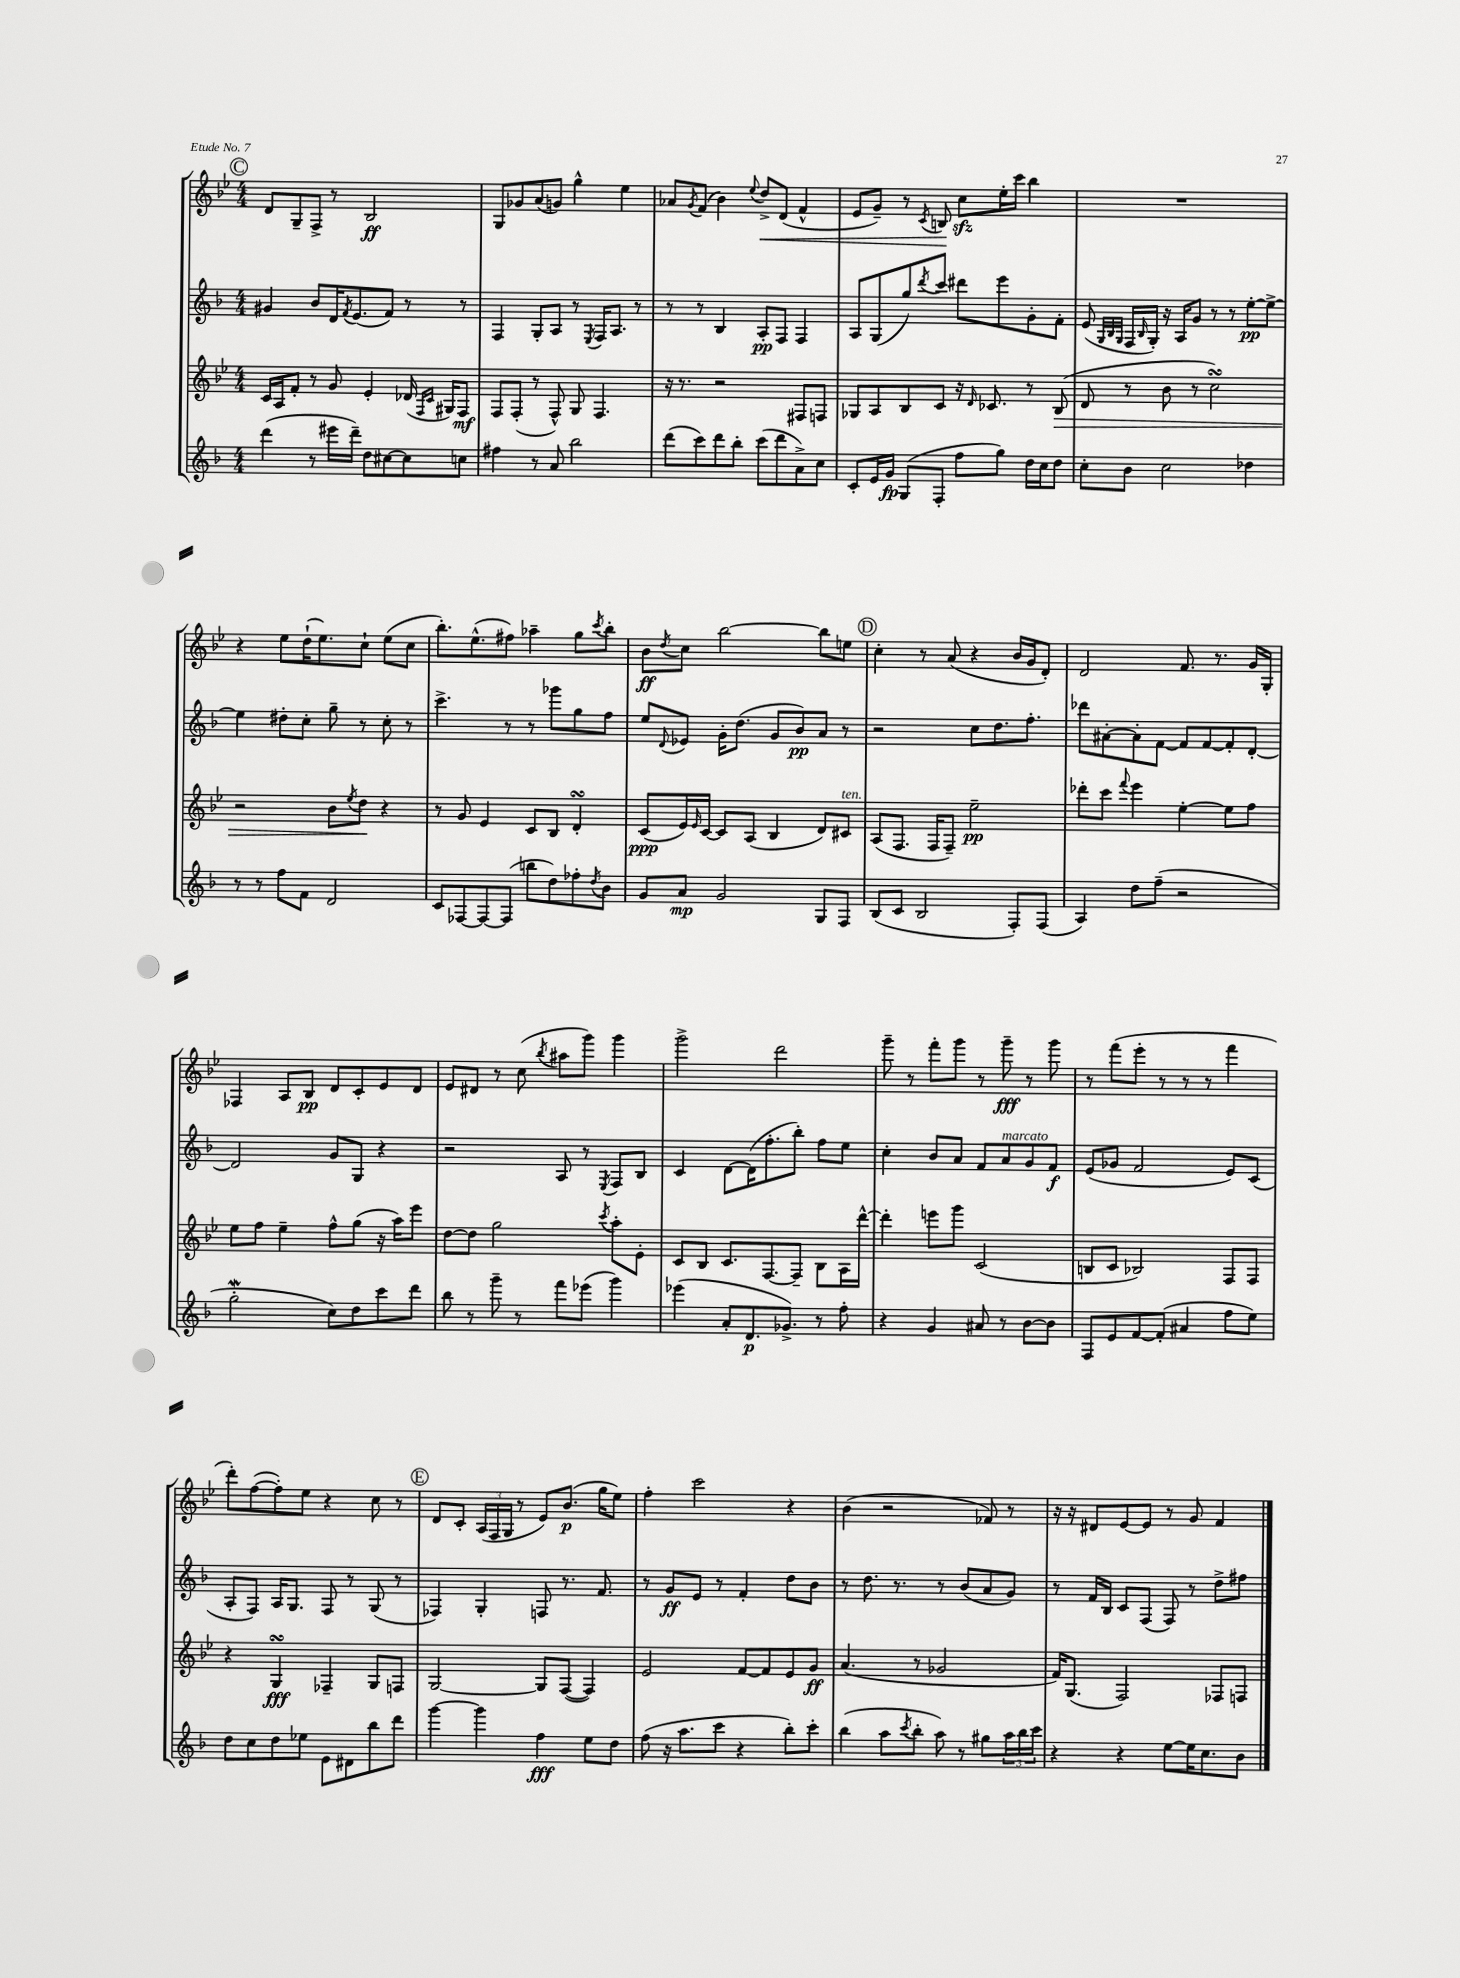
<<
\new StaffGroup <<
\new Staff = "s0" {
    \clef treble \key bes \major \numericTimeSignature \time 4/4
    \mark \markup { \circle "C" } d'8 g8-- f8-> r8 bes2\ff |
    g8 ges'8 a'8( g'8) g''4-^ ees''4 |
    aes'8 \acciaccatura { g'8 } f'8( bes'4) \appoggiatura { ees''8 } d''8->\< d'8( f'4-^ |
    ees'8 g'8--) r8 \acciaccatura { c'8 } b8\! c''8\sfz ees''16-. c'''16 bes''4 |
    R1 |
    r4 ees''8 d''16-!( ees''8.) c''8-! ees''8( c''8 |
    bes''8.-.) ees''8.-^( fis''8) aes''4-- g''8 \acciaccatura { c'''8 } bes''8-. |
    bes'8\ff \acciaccatura { d''8 } c''8 bes''2~ bes''8 e''8 |
    \mark \markup { \circle "D" } c''4-. r8 a'8( r4 bes'16 g'16 d'8-.) |
    d'2 f'8. r8. g'16 g16-. |
    fes4 a8 bes8\pp d'8 c'8-. ees'8 d'8 |
    ees'8 dis'8 r8 c''8( \acciaccatura { bes''8 } ais''8 g'''8) g'''4 |
    g'''2-> d'''2 |
    g'''8-- r8 f'''8-. g'''8 r8 g'''8--\fff r8 g'''8 |
    r8 f'''8( ees'''8-. r8 r8 r8 f'''4 |
    d'''8-.) f''8~( f''8-.) ees''8 r4 c''8 r8 |
    \mark \markup { \circle "E" } d'8 c'8-. \tuplet 3/2 { a16( f16 g16 } r8 ees'8) bes'8.\p( g''16 ees''8) |
    f''4-. c'''2 r4 |
    bes'4( r2 fes'8) r8 |
    r16 r16 dis'8 ees'8~ ees'8 r8 g'8 f'4 \bar "|." |
}
\new Staff = "s1" {
    \clef treble \key f \major \numericTimeSignature \time 4/4
    \mark \markup { \circle "C" } gis'4 bes'8 d'16 \acciaccatura { f'8 } e'8.( f'8) r8 r8 |
    f4 g8-. a8 r8 \acciaccatura { e8 } f16 a8. r8 |
    r8 r8 bes4 a8-.\pp f8 f4 |
    a8 g8( g''8) \acciaccatura { d'''8 } c'''8 dis'''8 e'''8 g'8-. f'8-. |
    e'8( \grace { g32 bes32 g32 } f16 \grace { bes16 } g16-.) r16 a16 g'8 r8 r8 e''8~-.\pp e''8~-> |
    e''4 dis''8-. c''8-. g''8-- r8 c''8-. r8 |
    c'''4.-> r8 r8 ges'''8 g''8 f''8 |
    e''8 \appoggiatura { d'8 } ees'8 g'16-. d''8.( g'8 bes'8\pp) a'8 r8 |
    \mark \markup { \circle "D" } r2 c''8 d''8. f''8.-. |
    des'''8 ais'8~-. ais'8-. f'8~ f'8 f'8~ f'8-. d'8~-. |
    d'2 g'8 g8 r4 |
    r2 a8 r8 \acciaccatura { e8 } f8 bes8 |
    c'4 d'8~ d'16( f''8.-. bes''8-.) f''8 e''8 |
    c''4-. bes'8 a'8 f'8 a'8^\markup { \italic "marcato" } g'8 f'8\f |
    e'8( ges'8 f'2 e'8) c'8( |
    a8-. f8) a16 g8. f8 r8 g8( r8 |
    \mark \markup { \circle "E" } fes4) g4-. f8 r8. f'8. |
    r8 g'8\ff e'8 r8 f'4-. d''8 bes'8 |
    r8 d''8. r8. r8 bes'8( a'8 g'8) |
    r8 f'16 bes16 c'8 f8( f8) r8 d''8-> fis''8 \bar "|." |
}
\new Staff = "s2" {
    \clef treble \key bes \major \numericTimeSignature \time 4/4
    \mark \markup { \circle "C" } c'16 a16 f'8-. r8 g'8 ees'4-. des'16( \grace { f16 c'16 } gis16) f8\mf |
    f8 f8-.( r8 f8-^) g8 f4. |
    r16 r8. r2 fis8 f8 |
    ges8 a8 bes8 c'8 r16 \grace { d'16 } ces'8. r8 bes8\>( |
    d'8 r8 bes'8 r8 c''2\turn) |
    r2 bes'8 \acciaccatura { ees''8 } d''8\! r4 |
    r8 g'8 ees'4 c'8 bes8 d'4-.\turn |
    c'8\ppp( ees'16) \grace { ees'16 } c'16~ c'8 a8( bes4 d'8) cis'8^\markup { \italic "ten." } |
    \mark \markup { \circle "D" } a8( f8. f16 f8--) ees''2--\pp |
    des'''8-. c'''8 \appoggiatura { f'''8 } ees'''4 ees''4~-. ees''8 f''8 |
    ees''8 f''8 ees''4-- f''8-^ g''8( r16 a''16) ees'''8 |
    d''8~ d''8 g''2 \acciaccatura { c'''8 } a''8-. ees'8-. |
    c'8 bes8 c'8. f8.~ f8-- bes8 a16 d'''16~-^ |
    d'''4-. e'''8 g'''8 c'2( |
    b8 c'8 bes2) f8 f8 |
    r4 g4\turn\fff fes4-- g8 f8 |
    \mark \markup { \circle "E" } g2~ g8 f8~( f4) |
    ees'2 f'8~ f'8 ees'8 g'8\ff |
    a'4.( r8 ges'2 |
    f'16) g8.( f2) fes8 f8 \bar "|." |
}
\new Staff = "s3" {
    \clef treble \key f \major \numericTimeSignature \time 4/4
    \mark \markup { \circle "C" } d'''4( r8 eis'''16 d'''16--) d''8 cis''8~ cis''8 c''8 |
    fis''4 r8 a'8 bes''2 |
    d'''8( c'''8) d'''8 bes''8-. c'''8( d'''8 a'8->) c''8 |
    c'8-. e'16 g'16\fp g8( f8-. f''8 g''8) d''16 c''16 d''8 |
    c''8-. bes'8 c''2 des''4 |
    r8 r8 f''8 f'8 d'2 |
    c'8 fes8~ fes8~ fes8( b''8 d''8) fes''8-. \acciaccatura { d''8 } bes'8 |
    g'8 a'8\mp g'2 g8 f8 |
    \mark \markup { \circle "D" } bes8( c'8 bes2 f8-.) f8( |
    a4) d''8 f''8--( r2 |
    g''2-.\mordent c''8) d''8 c'''8 d'''8 |
    bes''8 r8 g'''8-- r8 f'''8 ees'''8( g'''4) |
    ees'''4( a'8-. d'8.\p ges'8.->) r8 f''8-. |
    r4 g'4 ais'8 r8 bes'8~ bes'8 |
    f8 e'8 f'8~ f'8-.( ais'4 f''8 e''8) |
    d''8 c''8 d''8 ees''8 e'8 dis'8 bes''8 d'''8 |
    \mark \markup { \circle "E" } g'''4~ g'''4 f''4\fff e''8 d''8 |
    f''8( r16 a''8. c'''8 r4 bes''8-.) c'''8-. |
    bes''4( a''8 \acciaccatura { c'''8 } bes''8-. a''8) r8 gis''8 \tuplet 3/2 { a''16 bes''16 c'''16 } |
    r4 r4 e''8~ e''16 c''8. bes'8 \bar "|." |
}
>>
>>
\layout { \context { \Score \remove "Bar_number_engraver" } }
